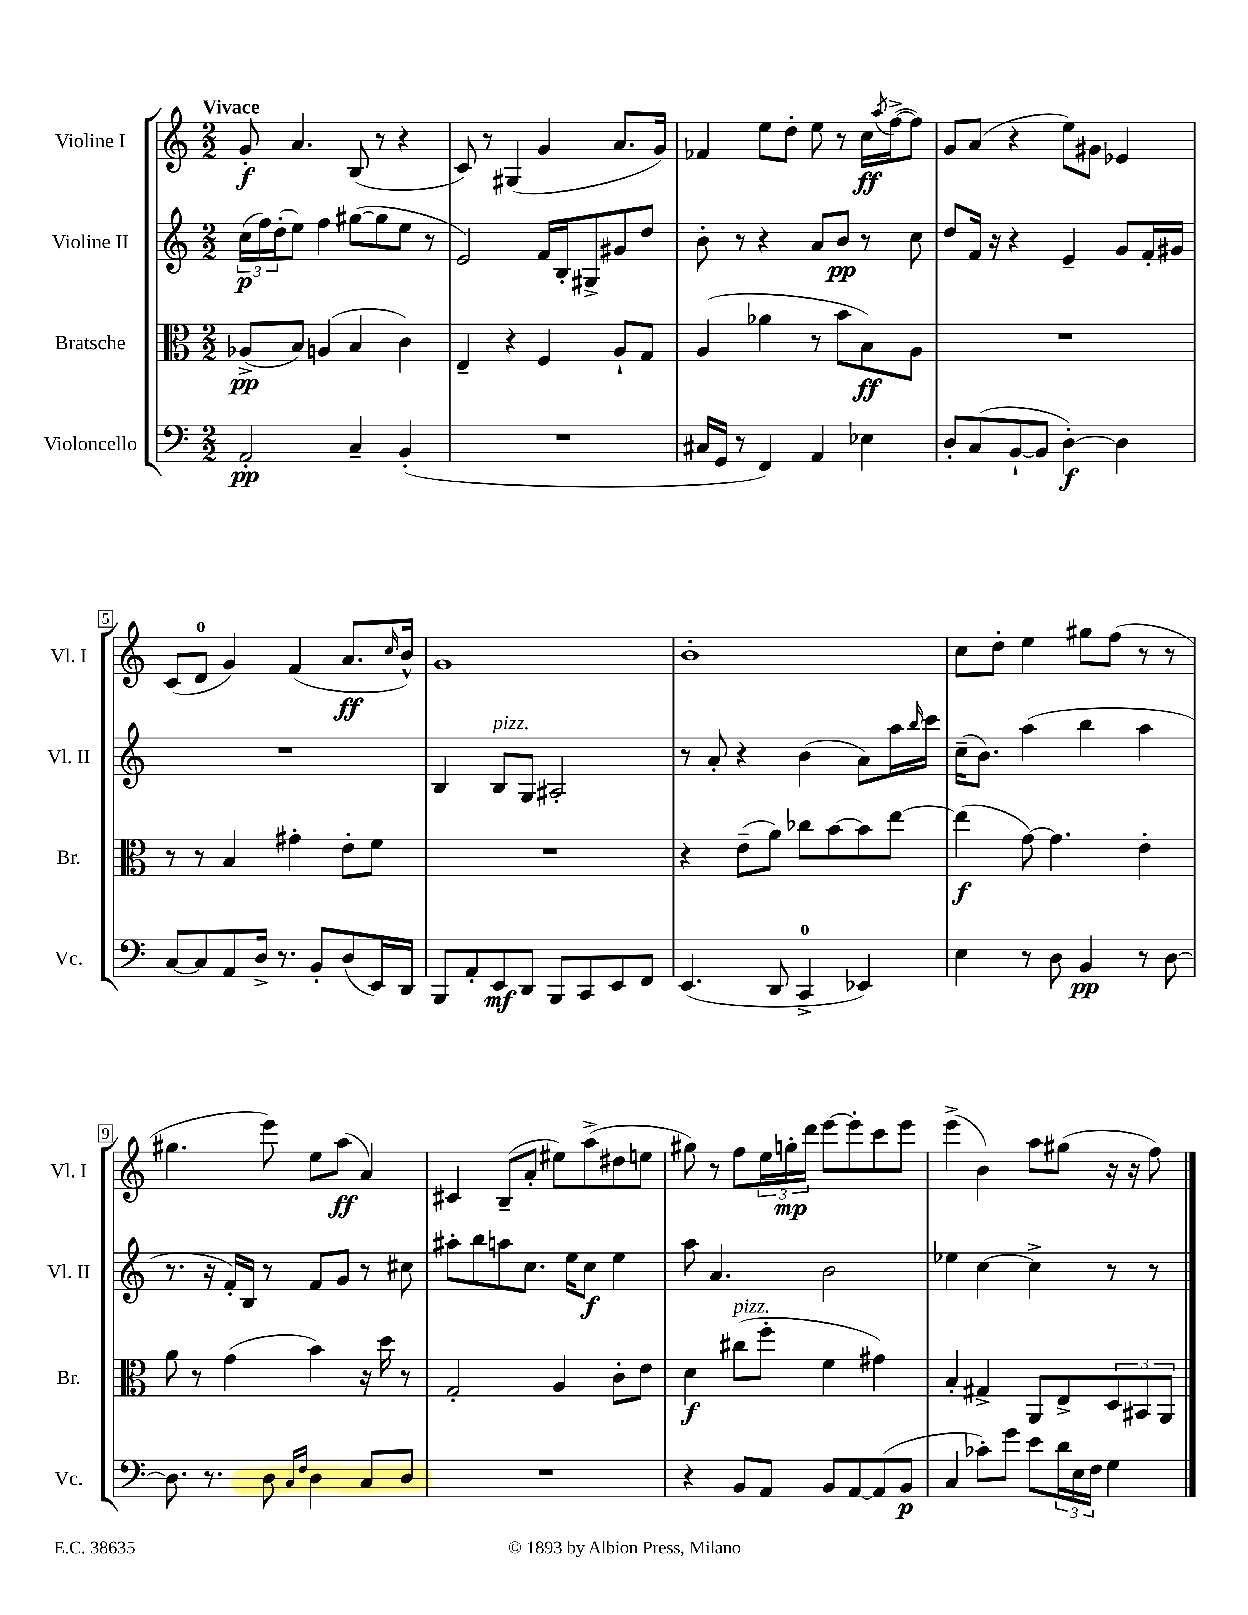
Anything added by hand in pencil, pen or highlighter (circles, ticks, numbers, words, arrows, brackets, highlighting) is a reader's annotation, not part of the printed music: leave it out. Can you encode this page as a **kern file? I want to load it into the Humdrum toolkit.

**kern	**kern	**kern	**kern
*staff4	*staff3	*staff2	*staff1
*clefF4	*clefC3	*clefG2	*clefG2
*k[]	*k[]	*k[]	*k[]
*M2/2	*M2/2	*M2/2	*M2/2
2AA'/	(8A-^/L	(24cc\LL	8g'/
.	.	24ff\)	.
.	.	(24dd'\J	.
.	8B/J)	8ee\J)	4.a/
.	(4A/	4ff\	.
4C~/	4B/	([8gg#\L	(8B/
.	.	8gg#\]	8r
(4BB'/	4c\)	8ee\J	4r
.	.	8r	.
=	=	=	=
1r	4E~/	2e/)	8c/)
.	.	.	8r
.	4r	.	(4G#/
.	4F/	16f/LL	4g/
.	.	16B'/J	.
.	.	8G#^/	.
.	8A`/L	8g#/	8.a/L
.	8G/J	8dd/J	.
.	.	.	16g/Jk)
=	=	=	=
16C#/LL	(4A/	8b'\	4f-/
16GG/JJ	.	.	.
8r	.	8r	.
4FF/)	4a-\	4r	8ee\L
.	.	.	8dd'\J
4AA/	8r	8a/L	8ee\
.	8b\L	8b/J	8r
4E-\	8B\)	8r	16cc\LL
.	.	.	8qaa/
.	.	.	([16ff^\J
.	8A\J	8cc\	8ff\]J)
=	=	=	=
8D'/L	1r	8dd/L	8g/L
(8C/	.	16f/Jk	(8a/J
.	.	16r	.
[8BB`/	.	4r	4r
8BB/]J	.	.	.
[4D'\)	.	4e~/	8ee\L)
.	.	.	8g#\J
4D\]	.	8g/L	4e-/
.	.	16f'/L	.
.	.	16g#/JJ	.
=	=	=	=
[8C/L	8r	1r	(8c/L
8C/]	8r	.	8d/J
8AA/	4B/	.	4g/)
16D^/Jk	.	.	.
8.r	.	.	.
.	4g#'\	.	(4f/
8BB'/L	.	.	.
(8D/	8e'\L	.	8.a/L
16EE/L)	8f\J	.	.
.	.	.	16qqcc/
16DD/JJ	.	.	16b^^/Jk)
=	=	=	=
8BBB/L	1r	4B/	1g
8AA'/	.	.	.
8EE/	.	8B/L	.
8DD/J	.	8G/J	.
8BBB/L	.	2A#'/	.
8CC/	.	.	.
8EE/	.	.	.
8FF/J	.	.	.
=	=	=	=
(4.EE/	4r	8r	1b'
.	.	8a'/	.
.	(8e~\L	4r	.
8DD/	8a\J)	.	.
4CC^/	8cc-\L	(4b\	.
.	[8b\	.	.
4EE-/)	8b\]	8a\L)	.
.	[8ee\J	16aa\L	.
.	.	16qqbb/	.
.	.	16ccc\JJ	.
=	=	=	=
4E\	(4ee\]	(16cc~\LK	8cc\L
.	.	8.b\J)	.
.	.	.	8dd'\J
8r	[8g\)	(4aa\	4ee\
8D\	4.g\]	.	.
4BB/	.	4bb\	8gg#\L
.	.	.	(8ff\J
8r	4e'\	4aa\	8r
[8D\	.	.	8r
=	=	=	=
8.D\]	8a\	8.r	4.gg#\
.	8r	.	.
8.r	.	16r	.
.	(4g\	16f'/LL)	.
.	.	16B/JJ	.
8D\	.	8r	8eee\)
16qqC/LL	.	.	.
16qqF/JJ	.	.	.
4D\	4b\)	8f/L	8ee\L
.	.	8g/J	(8aa\J
8C/L	16r	8r	4a/)
.	16dd\	.	.
8D/J	8r	8cc#\	.
=	=	=	=
1r	2G'/	8aa#'\L	4c#/
.	.	8bb\	.
.	.	8aa\	(8B~/L
.	.	8.cc\J	8a'/J
.	4A/	.	8ee#\L)
.	.	16ee\LK	.
.	.	8cc\J	(8aa^\
.	8c'\L	4ee\	8dd#\
.	8e\J	.	8ee\J
=	=	=	=
4r	4d\	8aa\	8gg#\)
.	.	4.a/	8r
8BB/L	(8cc#\L	.	8ff\L
8AA/J	8ff'\J	.	24ee\L
.	.	.	24gg'\
.	.	.	24ddd\JJ
8BB/L	4f\	2b\	[8eee\L
[8AA/	.	.	8eee'\]
(8AA/]	4g#\)	.	8ccc\
8BB/J	.	.	8eee\J
=	=	=	=
4C/	4B'/	4ee-\	(4eee^\
8c-'\L)	4G#^/	[4cc\	4b\)
8g\J	.	.	.
8e\L	8AA/L	4cc^\]	8aa\L
24d\L	8E^/	.	(8gg#\J
24E\	.	.	.
24F\JJ	.	.	.
4G\	12D/	8r	16r
.	.	.	16r
.	12BB#/	.	.
.	.	8r	8ff\)
.	12AA/J	.	.
==	==	==	==
*-	*-	*-	*-
